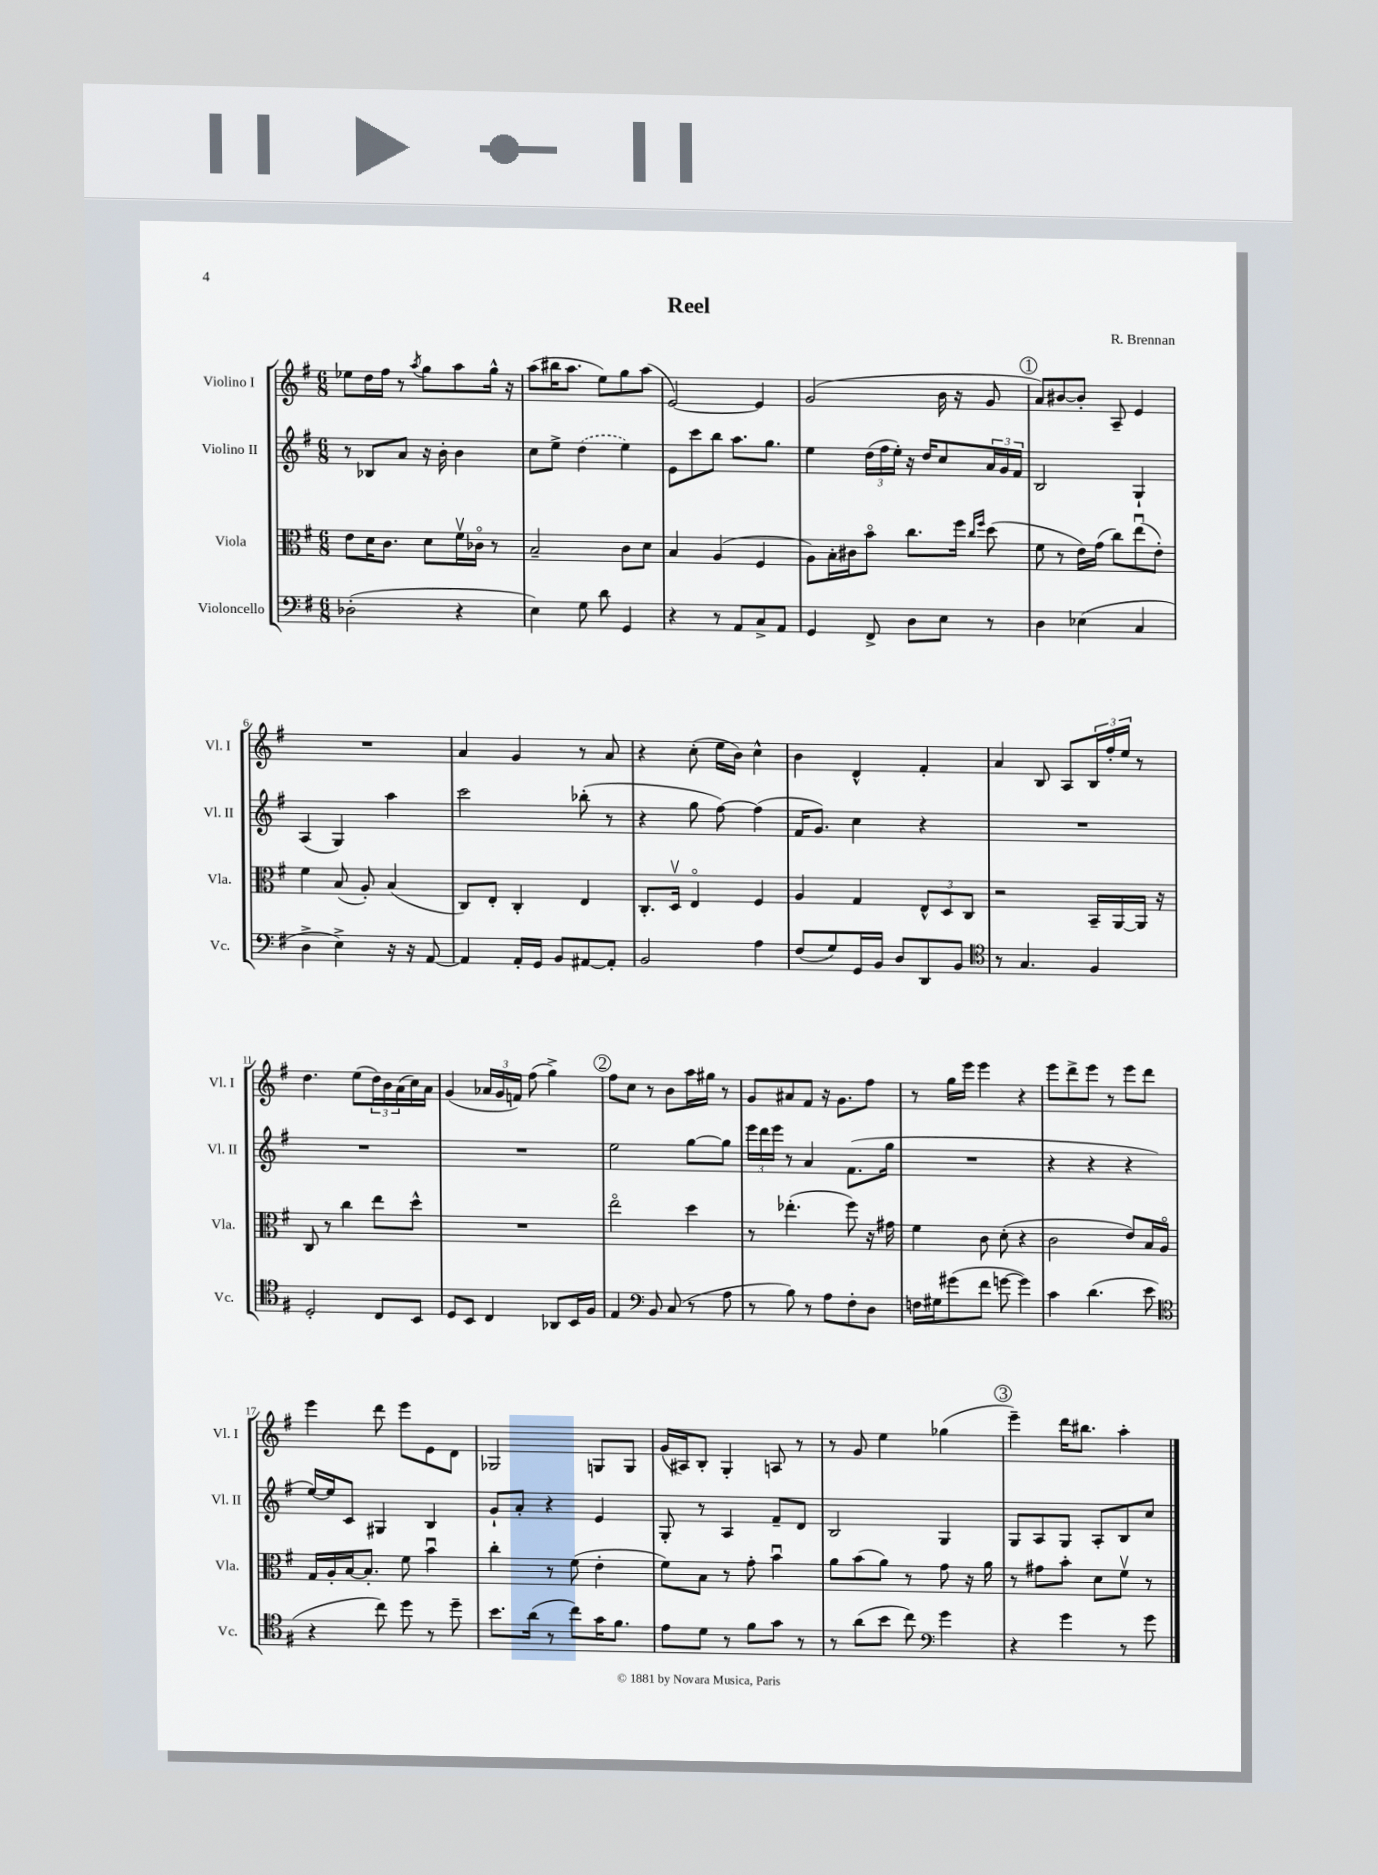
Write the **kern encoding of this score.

**kern	**kern	**kern	**kern
*part4	*part3	*part2	*part1
*staff4	*staff3	*staff2	*staff1
*I"Violoncello	*I"Viola	*I"Violino II	*I"Violino I
*I'Vc.	*I'Vla.	*I'Vl. II	*I'Vl. I
*clefF4	*clefC3	*clefG2	*clefG2
*k[f#]	*k[f#]	*k[f#]	*k[f#]
*M6/8	*M6/8	*M6/8	*M6/8
=1	=1	=1	=1
(2D-X'\	8e\L	8r	8ee-X\L
.	16d\K	8B-X/L	16dd\L
.	8.c\J	.	16ff#\JJ
.	.	8a/J	8r
.	.	.	8qaa/
.	8d\L	16r	8gg\L
.	.	16b'\	.
4r	16f#v\L	4b\	8aa\
.	16c-X\JJ	.	.
.	8r	.	16gg^^\Jk
.	.	.	16r
=2	=2	=2	=2
4E\)	2B~/	8cc\L	(8aa\L
.	.	8ee^\J	16bb#X\K
.	.	.	8.aa\J
8G\	.	(4dd\	.
8d\	.	.	8ee\L)
4GG/	8c\L	4ee\)	8gg\
.	8d\J	.	(8aa\J
=3	=3	=3	=3
4r	4B/	8e\L	[2e/)
.	.	8ccc\	.
8r	(4A/	8bb\J	.
8AA/L	.	8.aa\L	.
8C^/	4F#/	.	4e/]
.	.	8.gg\J	.
8AA/J	.	.	.
=4	=4	=4	=4
4GG/	8A\L)	4ee\	(2g/
.	16B'\L	.	.
.	16c#X\J	.	.
8FF#^/	8b\J	(24dd\LL	.
.	.	24ff#\	.
.	.	24ee'\JJ)	.
8D\L	8.cc\L	16r	.
.	.	16dd/KL	.
8E\J	.	8cc/	16b\
.	16ff#\Jk	.	16r
.	16qqcc/LL	.	.
.	16qqff#/JJ	.	.
8r	(8dd\	24a/L	8g/
.	.	24g/	.
.	.	24f#/JJ	.
!!LO:REH:place=s1:t=1
=5	=5	=5	=5
4D\	8f#\	2B/	8a/L)
.	8r	.	[8b#X/
(4E-X\	16e\LL)	.	8b#'/J]
.	(16g\JJ	.	.
.	8cc\L)	.	8A~/
4C/	(8eeu\	4G`/	4e/
.	8e'\J)	.	.
!!LO:LB:g=z
=6	=6	=6	=6
4D^\	4f#\	(4A/	2.r
4E^\)	(8B/	4G/)	.
.	8A'/)	.	.
16r	(4B/	4aa\	.
16r	.	.	.
[8AA/	.	.	.
=7	=7	=7	=7
4AA/]	8C/L)	2ccc\	4a/
.	8E'/J	.	.
16AA'/LL	4C'/	.	4g/
16GG/JJ	.	.	.
8BB/L	.	.	.
[8AA#X/	4E/	(8bb-X'\	8r
8AA#'/J]	.	8r	8a/
=8	=8	=8	=8
2BB/	8.C'/L	4r	4r
.	16Dv/Jk	.	.
.	4E/	8gg\	(8cc'\
.	.	[8ff#\)	16ee\LL
.	.	.	16b\JJ)
4A\	4F#/	(4ff#\]	4cc^^\
=9	=9	=9	=9
(8F#/L	4A/	16f#/KL	4b\
.	.	8.g/J)	.
8G/)	.	.	.
16GG/L	4G/	4cc\	4d^^/
16BB/JJ	.	.	.
8D/L	.	.	.
8DD/	12E^^/L	4r	4f#'/
.	12D/	.	.
8BB/J	.	.	.
.	12C/J	.	.
=10	=10	=10	=10
*clefC4	*	*	*
8r	2r	2.r	4a/
4.G/	.	.	.
.	.	.	8B/
.	.	.	8A/L
4F#/	16BB~/LL	.	24B/L
.	.	.	24ff#'/
.	[16AA/	.	.
.	.	.	24ee/JJ
.	16AA/JJ]	.	8r
.	16r	.	.
!!LO:LB:g=z
=11	=11	=11	=11
2D'/	8C/	2.r	4.dd\
.	8r	.	.
.	4cc\	.	.
.	.	.	(8ee\L
8C/L	8ee\L	.	24dd\L)
.	.	.	24b\
.	.	.	(24a\
8BB/J	8dd^^\J	.	16cc\)
.	.	.	16a\JJ
=12	=12	=12	=12
8D/L	2.r	2.r	(4g/
8BB/J	.	.	.
4C/	.	.	24a-X/LL
.	.	.	24g/
.	.	.	24fn/JJ)
.	.	.	(8ff#\
8AA-X/L	.	.	4gg^\)
16BB/L	.	.	.
16F#/JJ	.	.	.
!!LO:REH:place=s1:t=2
=13	=13	=13	=13
4E/	2ee\	2ee\	8ff#\L
.	.	.	8cc\J
*clefF4	*	*	*
8BB/	.	.	8r
(8C/	.	.	8b\L
8r	4dd\	[8gg\L	16aa\L
.	.	.	16gg#X\JJ
8A\	.	8gg\J]	8r
=14	=14	=14	=14
8r	8r	24eee\LL	8g/L
.	.	24ddd\	.
.	.	24eee\JJ	.
8B\)	(4.ee-X'\	8r	8a#X/
8r	.	4a/	8f#/J
8A\L	.	.	16r
.	.	.	8.g\L
8F#'\	8ff#\)	(8.f#\L	.
8D\J	16r	.	8ff#\J
.	16g#X\	16gg\Jk	.
=15	=15	=15	=15
16Fn\LL	4f#\	2.r	8r
16G#X\J	.	.	.
(8g#X\	.	.	16gg\LL
.	.	.	16eee\JJ
8f#\J	8c\	.	4eee\
[8gn\	(8d'\	.	.
4g\])	4r	.	4r
=16	=16	=16	=16
4c\	2c\	4r	8eee\L
.	.	.	8ddd^\
(4.d\	.	4r	8eee\J
.	.	.	8r
.	8e/L)	4r	8eee\L
8e\	16B/L	.	8ddd\J
.	16A/JJ	.	.
!!LO:LB:g=z
=17	=17	=17	=17
*clefC4	*	*	*
4r	16G/LL	[16ee/LL)	4eee\
.	16A'/	16ee/J]	.
.	[16B/J	8c/J	.
.	8.B'/J]	.	.
8cc\)	.	4G#X/	8ddd\
8dd\	8f#\	.	8eee\L
8r	4bu\	4B/	8e\
8dd~\	.	.	8d\J
=18	=18	=18	=18
8.b\L	4cc'\	8g`/L	2G-X/
.	.	8a'/J	.
(16a\Jk	.	.	.
8r	8r	4r	.
8cc\L)	(8f#\	.	.
16g\K	4e'\	4e/	8Gn/L
8.f#\J	.	.	.
.	.	.	8G/J
=19	=19	=19	=19
8e\L	8f#\L)	8G'/	(16g/LL
.	.	.	16A#X/J)
8d\J	8B\J	8r	8B'/J
8r	8r	4A/	4G'/
8f#\L	8g'\	.	.
8g\J	4bu\	8f#~/L	8An/
8r	.	8d/J	8r
=20	=20	=20	=20
8r	8a\L	2B/	8r
(8a\L	(8b\	.	8g/
8b\J	8a\J)	.	4ee\
8cc\)	8r	.	.
*clefF4	*	*	*
4g\	8g\	4G/	(4gg-X\
.	16r	.	.
.	16a\	.	.
!!LO:REH:place=s1:t=3
=21	=21	=21	=21
4r	8r	8G/L	4eee~\)
.	8g#X\L	8A/	.
4g\	8b'\J	8G/J	16ddd\KL
.	.	.	8.bb#X\J
.	8d\L	8A'/L	.
8r	8f#v\J	8B/	4aa'\
8g\	8r	8cc/J	.
==	==	==	==
*-	*-	*-	*-
